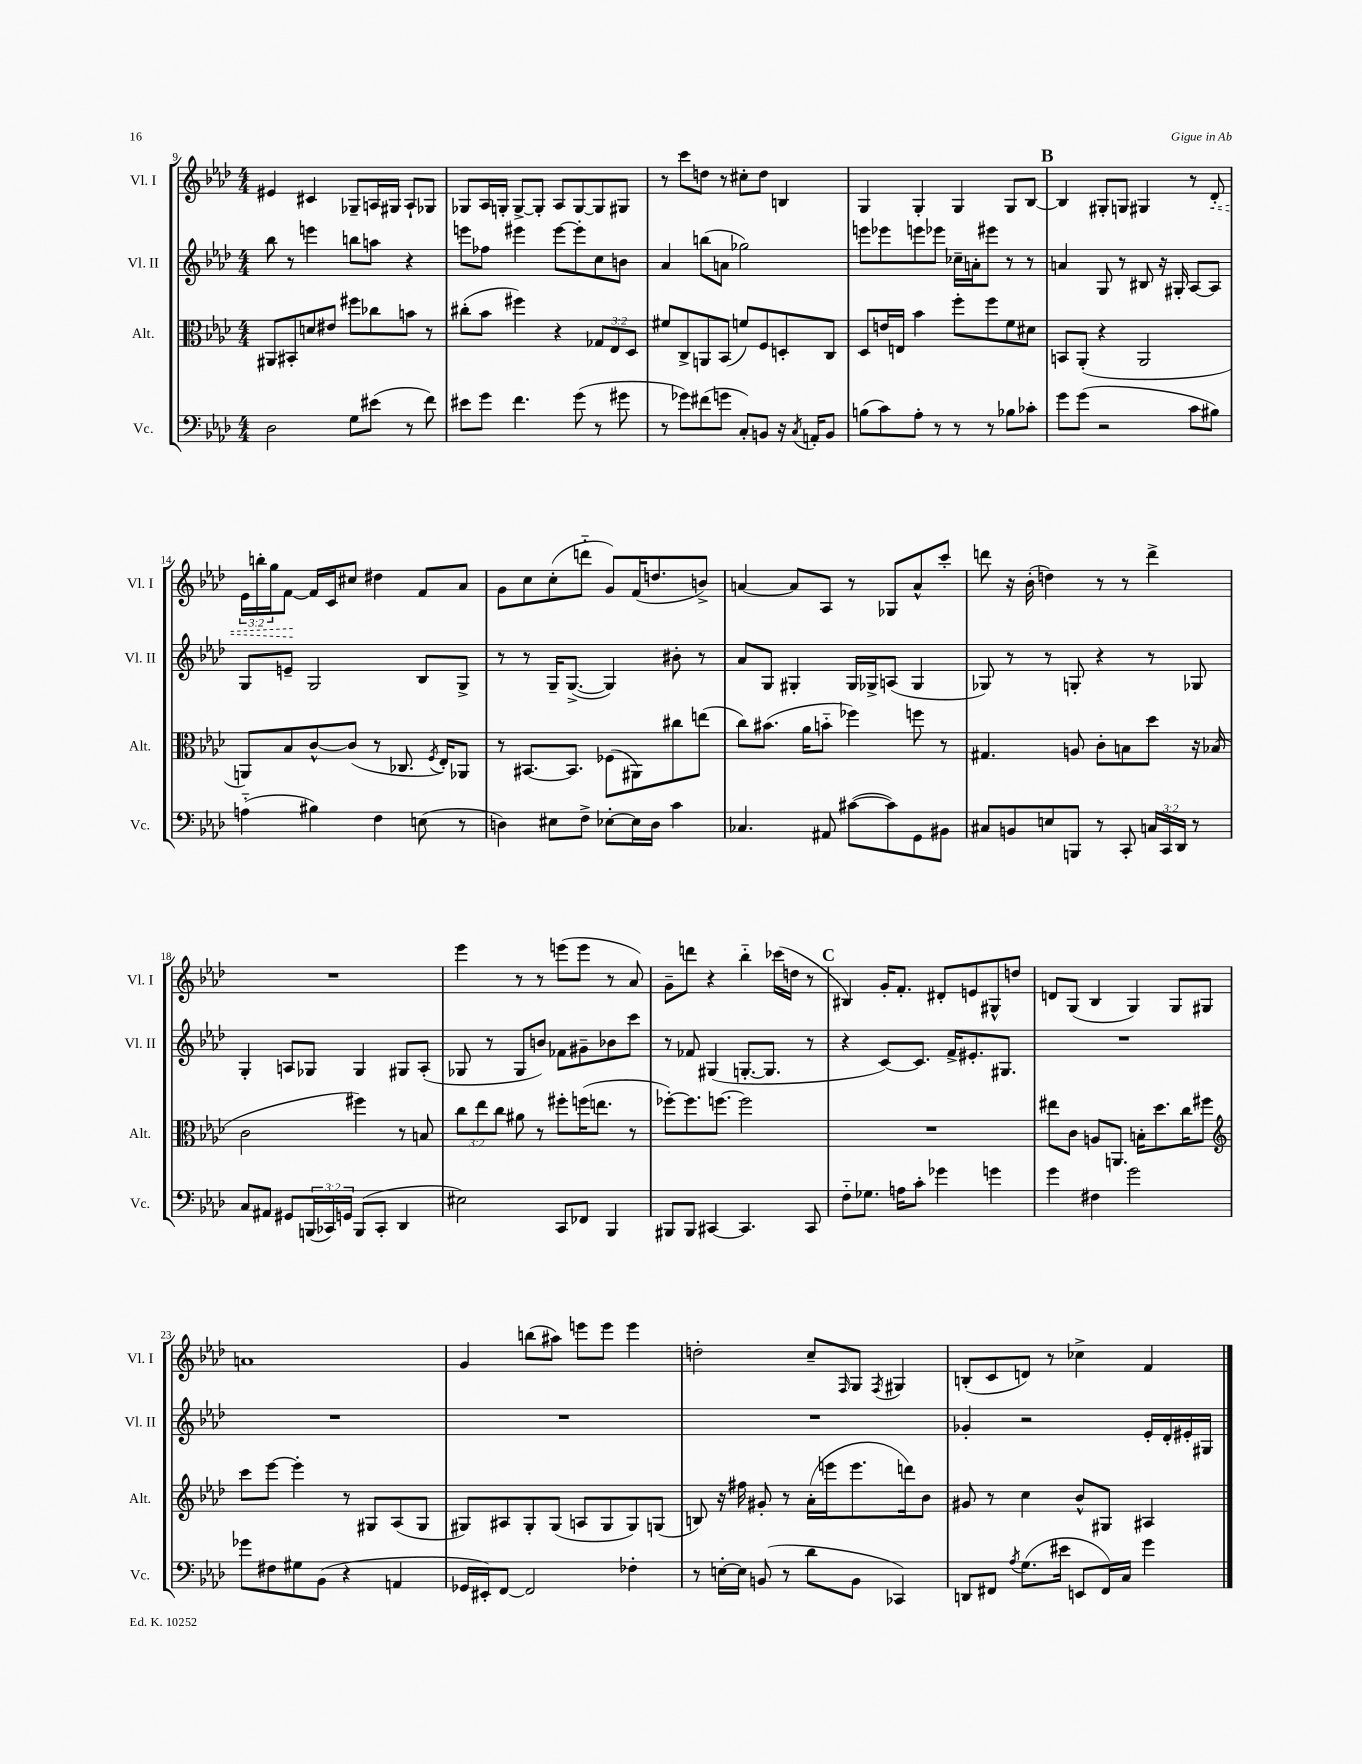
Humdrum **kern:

**kern	**kern	**kern	**kern
*staff4	*staff3	*staff2	*staff1
*clefF4	*clefC3	*clefG2	*clefG2
*k[b-e-a-d-]	*k[b-e-a-d-]	*k[b-e-a-d-]	*k[b-e-a-d-]
*M4/4	*M4/4	*M4/4	*M4/4
2D-\	8AA#/L	8bb-\	4e#/
.	8BB#'/	8r	.
.	8d/	4eee\	4c#/
.	8e#/J	.	.
8G\L	8ff#\L	8bb\L	8G-~/L
(8e#\J	8cc-\	8aa\J	16A/L
.	.	.	16G#/JJ
8r	8b\J	4r	8A`/L
8f\)	8r	.	8G-/J
=	=	=	=
8e#\L	(8cc#'\L	8eee\L	8G-/L
8g\J	8b-\J	8ff-\J	16A-/L
.	.	.	16G'/JJ
4.f\	4ff#\)	4eee#\	[8G^/L
.	.	.	8G'/]J
.	4r	[8eee#\L	8A-/L
(8g\	.	8eee#'\]	[8G/
8r	12G-/L	8cc\	8G/]
.	12E-/	.	.
8g#\	.	8b\J	8G#/J
.	12D-/J	.	.
=	=	=	=
8r	8f#/L	4a-/	8r
8g-\L)	8C^/	.	8ccc\L
(8f#\	8AA/	(8bb\L	8dd\J
8g\J	(8BB-/J	8a\J	8r
8C'/L)	8f/L)	2gg-\)	8cc#'\L
8BB/J	8F/	.	8dd\J
16r	8D'/	.	4B/
8qC/	.	.	.
16AA'/LK	.	.	.
8BB/J	8C/J	.	.
=	=	=	=
(8B\L	8D-/L	8eee\L	4G/
8c\)	16e/L	8eee-\	.
.	16E/JJ	.	.
8A-'\J	4b-\	8eee\	4G'/
8r	.	8eee-\J	.
8r	8ff'\L	16cc-~\LL	4G/
.	.	16a'\J	.
8r	8ff\	8eee#\J	.
8B-\L	8f\	8r	8G/L
8c-'\J	8d#\J	8r	[8B-/J
=	=	=	=
8g\L	8BB/L	4a/	4B-/]
(8g\J	(8AA-'/J	.	.
2r	4r	8G/	8G#'/L
.	.	8r	8G/J
.	2AA-/	8B#/	4G#/
.	.	16r	.
.	.	16G#'/	.
8c\L	.	[8A-/L	8r
8B#\J)	.	8A-/]J	8d-'/
=	=	=	=
(4A'~\	8AA/L)	8G/L	24e-\LL
.	.	.	24bb'\
.	.	.	24gg\J
.	8B-/	8e~/J	[8f\J
4B#\)	[8c^^/	2G/	16f/]LL
.	.	.	16c/J
.	(8c/]J	.	8cc#/J
4F\	8r	.	4dd#\
.	8.C-/	.	.
(8E\	.	8B-/L	8f/L
.	8qF/	.	.
.	16E-'/LK)	.	.
8r	8AA-/J	8G^/J	8a-/J
=	=	=	=
4D\)	8r	8r	8g\L
.	[8.BB#/L	8r	8cc\
8E#\L	.	16G~/LK	(8cc'\
.	8.BB#/]J	([8.G^/J	.
8F^\J	.	.	8ddd'~\J
[8E-'\L	(8F-\L	4G/])	8g/L)
16E-\]L	8AA#\)	.	(16f/K
16D\JJ	.	.	8.dd/
4c\	8cc#\	8b#'\	.
.	(8ee\J	8r	8b^/J)
=	=	=	=
4.C-/	8cc\L)	8a-/L	[4a/
.	(8.b#\J	8G/J	.
.	.	4G#'/	8a/]L
.	16a-\LK	.	.
8AA#/	8b'~\J	.	8A-/J
([8c#\L	4ff-\)	16G#/LL	8r
.	.	16G-^/J	.
8c#\])	.	(8A/J	8G-/L
8GG\	8ff\	4G-/	8a^^/
8BB#\J	8r	.	8ccc'/J
=	=	=	=
8C#/L	4.G#/	8G-/)	8ddd\
8BB/	.	8r	16r
.	.	.	(16b-'\
8E/	.	8r	4dd\)
8BBB/J	8A/	8G'/	.
8r	8c'\L	4r	8r
8CC'/	8B\	.	8r
24C/LL	8dd-\J	8r	4ddd^\
24CC/	.	.	.
24DD-/JJ	.	.	.
8r	16r	8G-/	.
.	(16B-/	.	.
=	=	=	=
8C/L	2c\	4G'/	1r
8AA#/J	.	.	.
8GG#/L	.	8A/L	.
(24BBB/L	.	8G-/J	.
24CC-/)	.	.	.
24GG/JJ	.	.	.
(8BBB/L	4ff#\)	4G-/	.
8CC-'/J	.	.	.
4DD-/	8r	8G#/L	.
.	8B/	(8A'/J	.
=	=	=	=
2E#\)	12cc\L	8G-/	4eee-\
.	12ee-\	.	.
.	.	8r	.
.	12cc\J	.	.
.	8a#\	8G-/L	8r
.	8r	8b/J)	8r
8CC/L	8ff#'\L	8f-\L	(8eee\L
8FF-/J	(16ff\K	8g#~\	8eee\J
.	8.ee\J	.	.
4BBB-/	.	8b-\	8r
.	8r	8ccc\J	8a-/)
=	=	=	=
8BBB#/L	[8ff-'\L)	8r	8g~\L
8BBB#/J	8.ff-\]	8f-/	8ddd\J
[4CC#/	.	(4G#/	4r
.	[8.ff\J	.	.
4.CC#/]	2ff\]	[8.G'/L	4bb-'~\
.	.	8.G/]J	.
.	.	.	(16ccc-\LL
.	.	.	16dd\JJ
8CC#/	.	8r	8r
=	=	=	=
8F'~\L	1r	4r	4B#/)
8.G-\J	.	.	.
.	.	[8c/L)	16g'/LK
16A\LK	.	.	8.f'/J
8c'\J	.	8.c/]J	.
4g-\	.	.	8d#'/L
.	.	16f^/LK	.
.	.	8.e#'/	8e/
4g\	.	.	8G#^^/
.	.	8.G#/J	.
.	.	.	8dd/J
=	=	=	=
4g\	8ee#\L	1r	8d/L
.	8c\J	.	(8G/J
4F#\	8A/L	.	4B-/
.	8.AA/J	.	.
2g\	.	.	4G/)
.	16B'\LK	.	.
.	8.dd-\	.	.
.	.	.	8G/L
.	16cc\K	.	.
.	8ff#\J	.	8G#/J
=	=	=	=
*	*clefG2	*	*
8g-\L	8ccc\L	1r	1a
8F#\	[8eee-\J	.	.
8G#\	4eee-'\]	.	.
(8BB-\J	.	.	.
4r	8r	.	.
.	8G#/L	.	.
4AA/	(8A-/	.	.
.	8G#/J	.	.
=	=	=	=
16GG-/LL	8G#/L)	1r	4g/
16EE#'/J)	.	.	.
[8FF/J	8A#/	.	.
2FF/]	8G#'/	.	(8bb\L
.	(8G#/J	.	8aa#\J)
.	8A/L	.	8eee\L
.	8G#/	.	8eee\J
4F-'\	8G#/)	.	4eee\
.	(8G/J	.	.
=	=	=	=
8r	8B/)	1r	2dd'\
[16E'\LL	16r	.	.
16E\]JJ	16ff#\	.	.
(8BB/	8g#'/	.	.
8r	8r	.	.
8d-\L	(16a-'\LL	.	8cc~/L
.	16eee\J	.	.
.	.	.	16qqF/
8BB\J	8.eee\	.	8G/J
.	.	.	8qF/
4CC-/)	.	.	4G#/
.	16ddd\k)	.	.
.	8b-\J	.	.
=	=	=	=
8DD/L	8g#/	4g-'/	(8B'/L
8FF#/J	8r	.	8c/
8qA-/	.	.	.
(8.G\L	4cc\	2r	8d/J)
.	.	.	8r
16e#\Jk	.	.	.
8EE/L	8b-^^/L	.	4cc-^\
16FF#/L)	8G#/J	.	.
16C/JJ	.	.	.
4g\	4A#/	16e-'/LL	4f/
.	.	16d-'/	.
.	.	16e#'/	.
.	.	16G#/JJ	.
==	==	==	==
*-	*-	*-	*-
